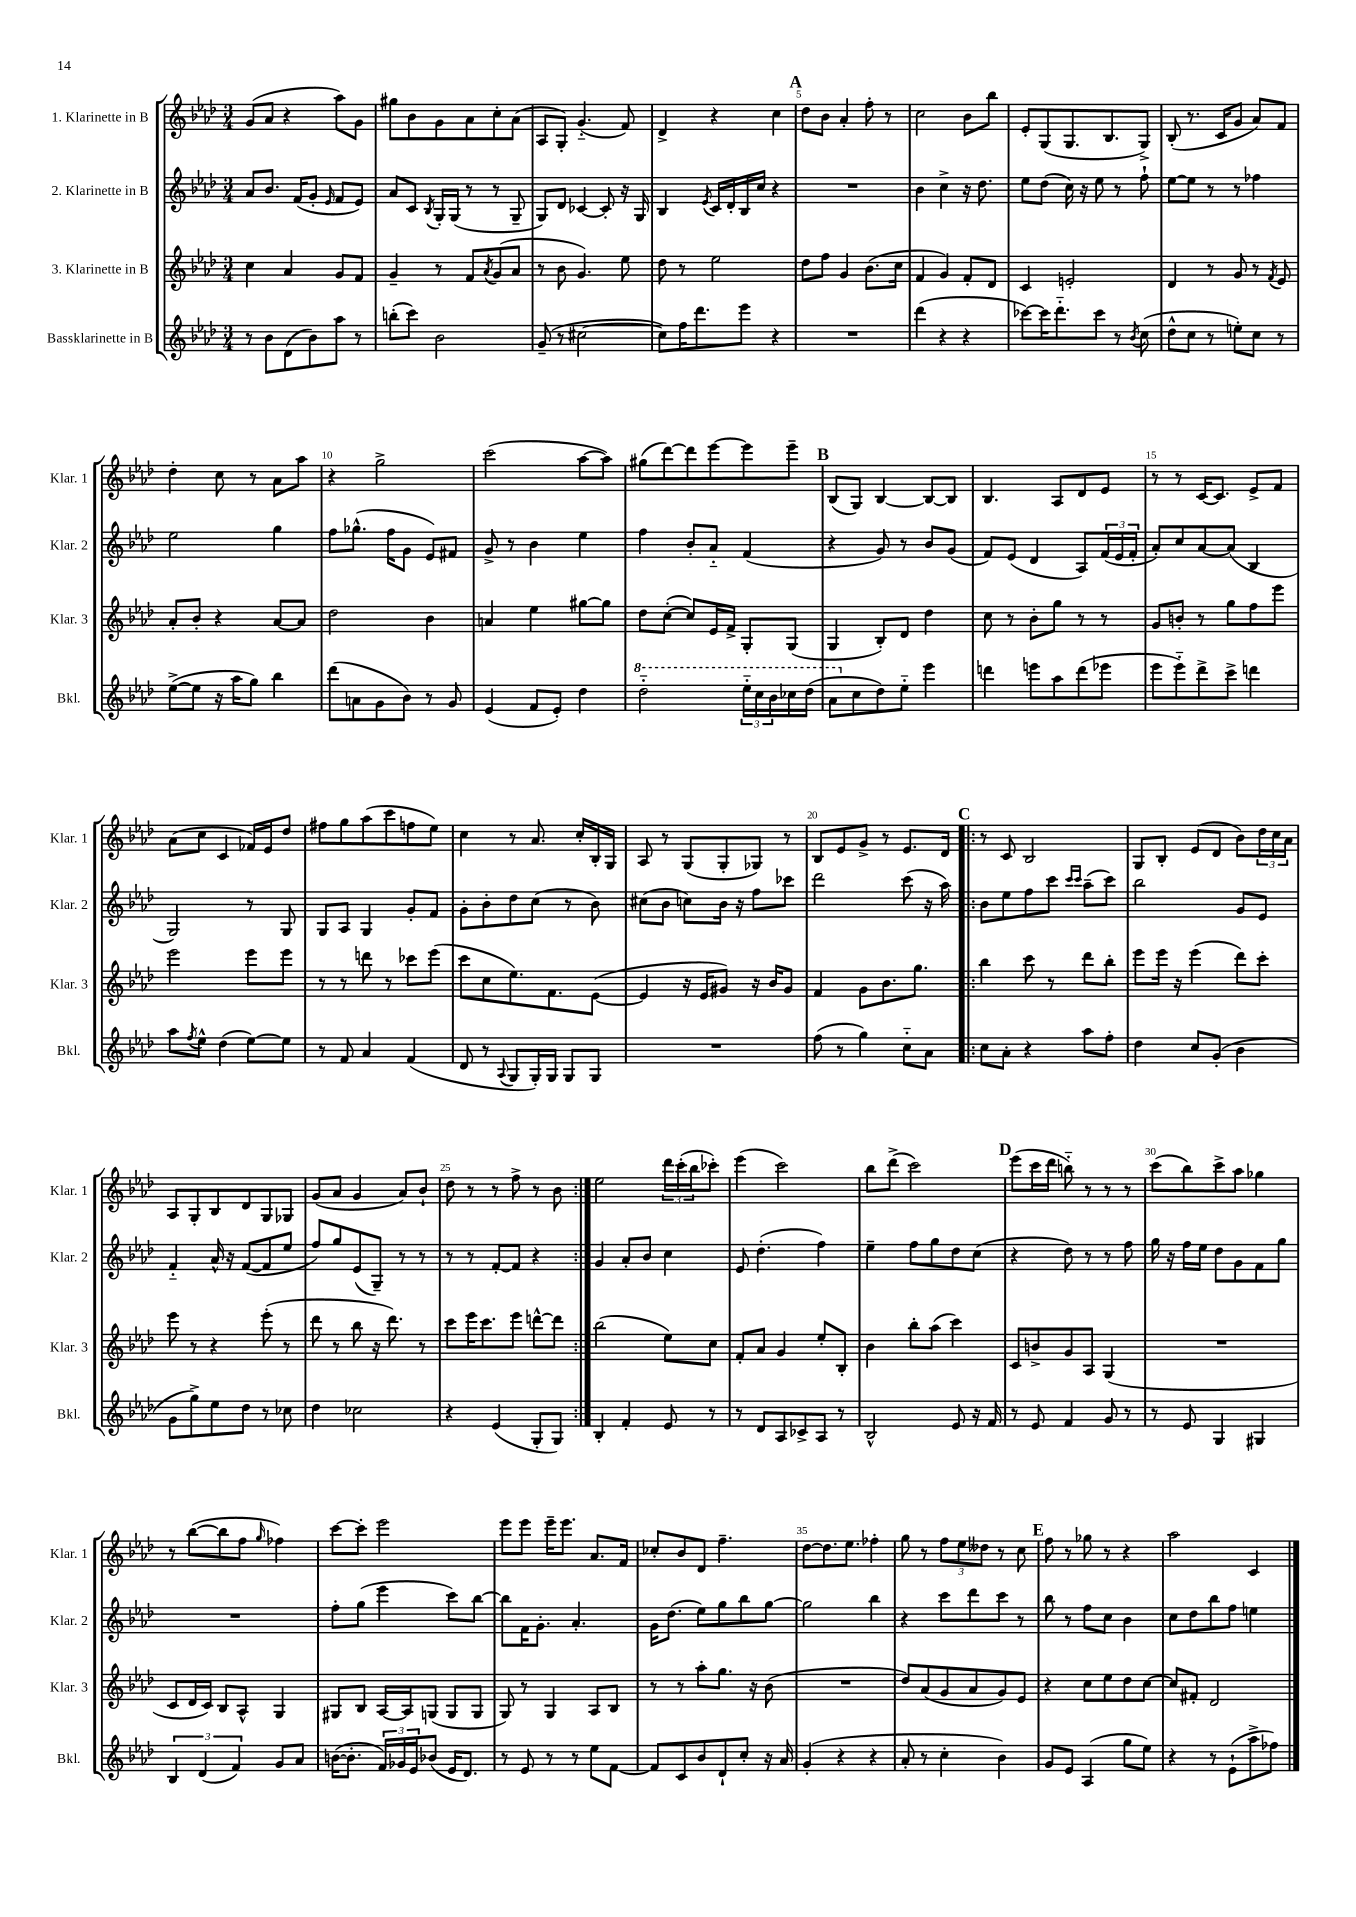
<<
\new StaffGroup <<
\new Staff = "s0" \with { instrumentName = "1. Klarinette in B" shortInstrumentName = "Klar. 1" } {
    \clef treble \key aes \major \numericTimeSignature \time 3/4
    g'8( aes'8 r4 aes''8) g'8 |
    gis''8 bes'8 g'8 aes'8 c''8-. aes'8( |
    aes8 g8-.) g'4.-_( f'8) |
    des'4-> r4 c''4 |
    \mark \markup { \bold "A" } des''8 bes'8 aes'4-. f''8-. r8 |
    c''2 bes'8 bes''8 |
    ees'8-. g8( g8. bes8. g8->) |
    bes8-.( r8. c'16 g'8 aes'8) f'8 |
    des''4-. c''8 r8 aes'8 aes''8 |
    r4 g''2-> |
    c'''2( aes''8~ aes''8) |
    gis''8( des'''8~) des'''8 ees'''8~ ees'''8 ees'''8-- |
    \mark \markup { \bold "B" } bes8( g8) bes4~ bes8~ bes8 |
    bes4. aes8 des'8 ees'8 |
    r8 r8 c'16~ c'8. ees'8-> f'8 |
    aes'8( c''8 c'4 fes'16) ees'16 des''8 |
    fis''8 g''8 aes''8( c'''8 f''8 ees''8) |
    c''4 r8 aes'8. c''16-. bes16-. g16 |
    aes8 r8 g8( g8-. ges8) r8 |
    bes8 ees'8 g'8-> r8 ees'8. des'16 |
    \repeat volta 2 { \mark \markup { \bold "C" } r8 c'8 bes2 |
    g8 bes8-. ees'8( des'8 bes'8) \tuplet 3/2 { des''16 c''16 aes'16 } |
    aes8 g8-. bes8 des'8 g8 ges8 |
    g'8( aes'8 g'4 aes'8) bes'8-! |
    des''8 r8 r8 f''8-> r8 bes'8 | }
    ees''2 \tuplet 3/2 { des'''16 c'''16-.( bes''16 } ces'''8-.) |
    ees'''4( c'''2) |
    bes''8 des'''8->( c'''2) |
    \mark \markup { \bold "D" } ees'''8( c'''16 des'''16 b''8-_) r8 r8 r8 |
    c'''8( bes''8) c'''8-> aes''8 ges''4 |
    r8 bes''8~( bes''8 f''8 \grace { g''16 } fes''4) |
    c'''8~ c'''8-. ees'''2 |
    ees'''8 ees'''8 ees'''16-- ees'''8. aes'8. f'16 |
    ces''8-. bes'8 des'8 f''4.-- |
    des''8~ des''8. ees''8. fes''4-. |
    g''8 r8 \tuplet 3/2 { f''8 ees''8 deses''8 } r8 c''8 |
    \mark \markup { \bold "E" } f''8 r8 ges''8 r8 r4 |
    aes''2 c'4 \bar "|." |
}
\new Staff = "s1" \with { instrumentName = "2. Klarinette in B" shortInstrumentName = "Klar. 2" } {
    \clef treble \key aes \major \numericTimeSignature \time 3/4
    aes'8 bes'8. f'16( g'8-. \grace { ees'16 } f'8 ees'8) |
    aes'8 c'8 \acciaccatura { bes8 } g16-. g16( r8 r8 g8-- |
    g8) des'8 ces'4~ ces'8-. r16 g16 |
    bes4 \acciaccatura { ees'8 } c'16 des'16-. bes16 c''16 r4 |
    \mark \markup { \bold "A" } R2. |
    bes'4 c''4-> r16 des''8. |
    ees''8 des''8( c''16) r16 ees''8 r8 f''8-! |
    ees''8~ ees''8 r8 r8 fes''4 |
    ees''2 g''4 |
    f''8 ges''8.-^( f''16 g'8 ees'8) fis'8 |
    g'8-> r8 bes'4 ees''4 |
    f''4 bes'8-. aes'8-_ f'4( |
    \mark \markup { \bold "B" } r4 g'8) r8 bes'8 g'8( |
    f'8) ees'8( des'4 aes8) \tuplet 3/2 { f'16( ees'16 f'16-. } |
    aes'8-.) c''8 aes'8~ aes'8( bes4 |
    g2) r8 g8 |
    g8 aes8 g4 g'8-. f'8 |
    g'8-. bes'8-. des''8 c''8( r8 bes'8) |
    cis''8( bes'8 c''8) bes'16 r16 f''8 ces'''8 |
    des'''2 c'''8( r16 aes''16) |
    \repeat volta 2 { \mark \markup { \bold "C" } bes'8 ees''8 f''8 c'''8 \grace { c'''16 c'''16 } aes''8--( c'''8) |
    bes''2 g'8 ees'8 |
    f'4-_ aes'16-^ r16 f'8~( f'8 ees''8 |
    f''8) g''8 ees'8( g8--) r8 r8 |
    r8 r8 f'8~-. f'8 r4 | }
    g'4 aes'8-. bes'8 c''4 |
    ees'8 des''4.-.( f''4) |
    ees''4-- f''8 g''8 des''8 c''8( |
    \mark \markup { \bold "D" } r4 des''8) r8 r8 f''8 |
    g''16 r16 f''16 ees''16 des''8 g'8 f'8 g''8 |
    R2. |
    f''8-. g''8( ees'''4 c'''8) bes''8~ |
    bes''8 f'16 g'8.-. aes'4.-. |
    g'16 des''8.( ees''8) g''8 bes''8 g''8~ |
    g''2 bes''4 |
    r4 c'''8 des'''8 c'''8 r8 |
    \mark \markup { \bold "E" } bes''8 r8 f''8 c''8 bes'4 |
    c''8 des''8 bes''8 f''8 e''4 \bar "|." |
}
\new Staff = "s2" \with { instrumentName = "3. Klarinette in B" shortInstrumentName = "Klar. 3" } {
    \clef treble \key aes \major \numericTimeSignature \time 3/4
    c''4 aes'4 g'8 f'8 |
    g'4-- r8 f'8 \acciaccatura { aes'8 } g'8( aes'8 |
    r8 bes'8 g'4.) ees''8 |
    des''8 r8 ees''2 |
    \mark \markup { \bold "A" } des''8 f''8 g'4 bes'8.( c''16 |
    f'4 g'4) f'8-. des'8 |
    c'4 e'2-. |
    des'4 r8 g'8 r8 \acciaccatura { f'8 } ees'8 |
    aes'8-. bes'8-. r4 aes'8~ aes'8 |
    des''2 bes'4 |
    a'4 ees''4 gis''8~ gis''8 |
    des''8 c''8~-.( c''8) ees'16 f'16-> g8-. g8( |
    \mark \markup { \bold "B" } g4 bes8-.) des'8 des''4 |
    c''8 r8 bes'8-. g''8 r8 r8 |
    g'8 b'8-. r8 g''8 f''8 ees'''8 |
    ees'''2 ees'''8 ees'''8 |
    r8 r8 d'''8 r8 ces'''8 ees'''8( |
    c'''8 c''8 ees''8.) f'8. ees'8~( |
    ees'4 r16 ees'16 gis'8) r16 bes'16 gis'8 |
    f'4 g'8 bes'8. g''8. |
    \repeat volta 2 { \mark \markup { \bold "C" } bes''4 c'''8 r8 des'''8 bes''8-. |
    ees'''8 ees'''16 r16 ees'''4( des'''8) c'''8-. |
    ees'''8 r8 r4 ees'''8-.( r8 |
    des'''8 r8 bes''8 r16 des'''8.) r8 |
    c'''8 ees'''16 c'''8. ees'''8 d'''8~-^ d'''8 | }
    bes''2( ees''8) c''8 |
    f'8-. aes'8 g'4 ees''8-. bes8-. |
    bes'4 bes''8-. aes''8( c'''4) |
    \mark \markup { \bold "D" } c'8 b'8-> g'8 aes8 g4( |
    R2. |
    c'8 des'16 c'16) bes8 aes8-^ g4 |
    gis8 bes8 aes16~ aes16 g8( g8 g8 |
    g8) r8 g4 aes8 bes8 |
    r8 r8 aes''8-. g''8. r16 bes'8( |
    R2. |
    des''8) aes'8( g'8 aes'8 g'8) ees'8 |
    \mark \markup { \bold "E" } r4 c''8 ees''8 des''8 c''8~ |
    c''8 fis'8-. des'2 \bar "|." |
}
\new Staff = "s3" \with { instrumentName = "Bassklarinette in B" shortInstrumentName = "Bkl." } {
    \clef treble \key aes \major \numericTimeSignature \time 3/4
    r8 bes'8 des'8( bes'8) aes''8 r8 |
    b''8-.( c'''8) bes'2 |
    g'8--( r8 cis''2~ |
    cis''8) f''16 des'''8. ees'''8 r4 |
    \mark \markup { \bold "A" } R2. |
    des'''4( r4 r4 |
    ces'''8~) ces'''16 des'''8.-_ ces'''8 r8 \acciaccatura { bes'8 } c''8( |
    des''8-^ c''8 r8 e''8-.) c''8 r8 |
    ees''8~->( ees''8 r16 aes''16 g''8) bes''4 |
    des'''8( a'8 g'8 bes'8) r8 g'8 |
    ees'4( f'8 ees'8-.) des''4 |
    \ottava #1 des'''2-_ \tuplet 3/2 { ees'''16-_ c'''16 bes''16 } ces'''16 des'''16( |
    \mark \markup { \bold "B" } aes''8 \ottava #0 c''8 des''8) ees''8-_ ees'''4 |
    d'''4 e'''8 aes''8 d'''8( ees'''8 |
    ees'''8 ees'''8-_) des'''8-> c'''8-> d'''4 |
    aes''8 \acciaccatura { f''8 } ees''8-^ des''4( ees''8~) ees''8 |
    r8 f'8 aes'4 f'4( |
    des'8 r8 \appoggiatura { aes8 } g8 g16-.) g16 g8 g8 |
    R2. |
    f''8( r8 g''4) c''8-_ aes'8 |
    \repeat volta 2 { \mark \markup { \bold "C" } c''8 aes'8-. r4 aes''8 f''8-. |
    des''4 c''8 g'8-.( bes'4 |
    g'8 g''8->) ees''8 des''8 r8 ces''8 |
    des''4 ces''2 |
    r4 ees'4( g8-. g8) | }
    bes4-. f'4-. ees'8 r8 |
    r8 des'8 aes8 ces'8-> aes8 r8 |
    bes2-^ ees'8 r16 f'16 |
    \mark \markup { \bold "D" } r8 ees'8 f'4 g'8 r8 |
    r8 ees'8 g4 gis4 |
    \tuplet 3/2 { bes4 des'4( f'4) } g'8 aes'8 |
    b'16~( b'8.-. \tuplet 3/2 { f'16) ges'16 ees'16 } bes'8( ees'16 des'8.) |
    r8 ees'8 r8 r8 ees''8 f'8~ |
    f'8 c'8 bes'8 des'8-! c''8-. r16 aes'16 |
    g'4-.( r4 r4 |
    aes'8-. r8 c''4-. bes'4) |
    \mark \markup { \bold "E" } g'8 ees'8 aes4( g''8 ees''8) |
    r4 r8 ees'8-!( aes''8-> fes''8) \bar "|." |
}
>>
>>
\layout { \context { \Score \override BarNumber.break-visibility = ##(#f #t #t) barNumberVisibility = #(every-nth-bar-number-visible 5) } }
